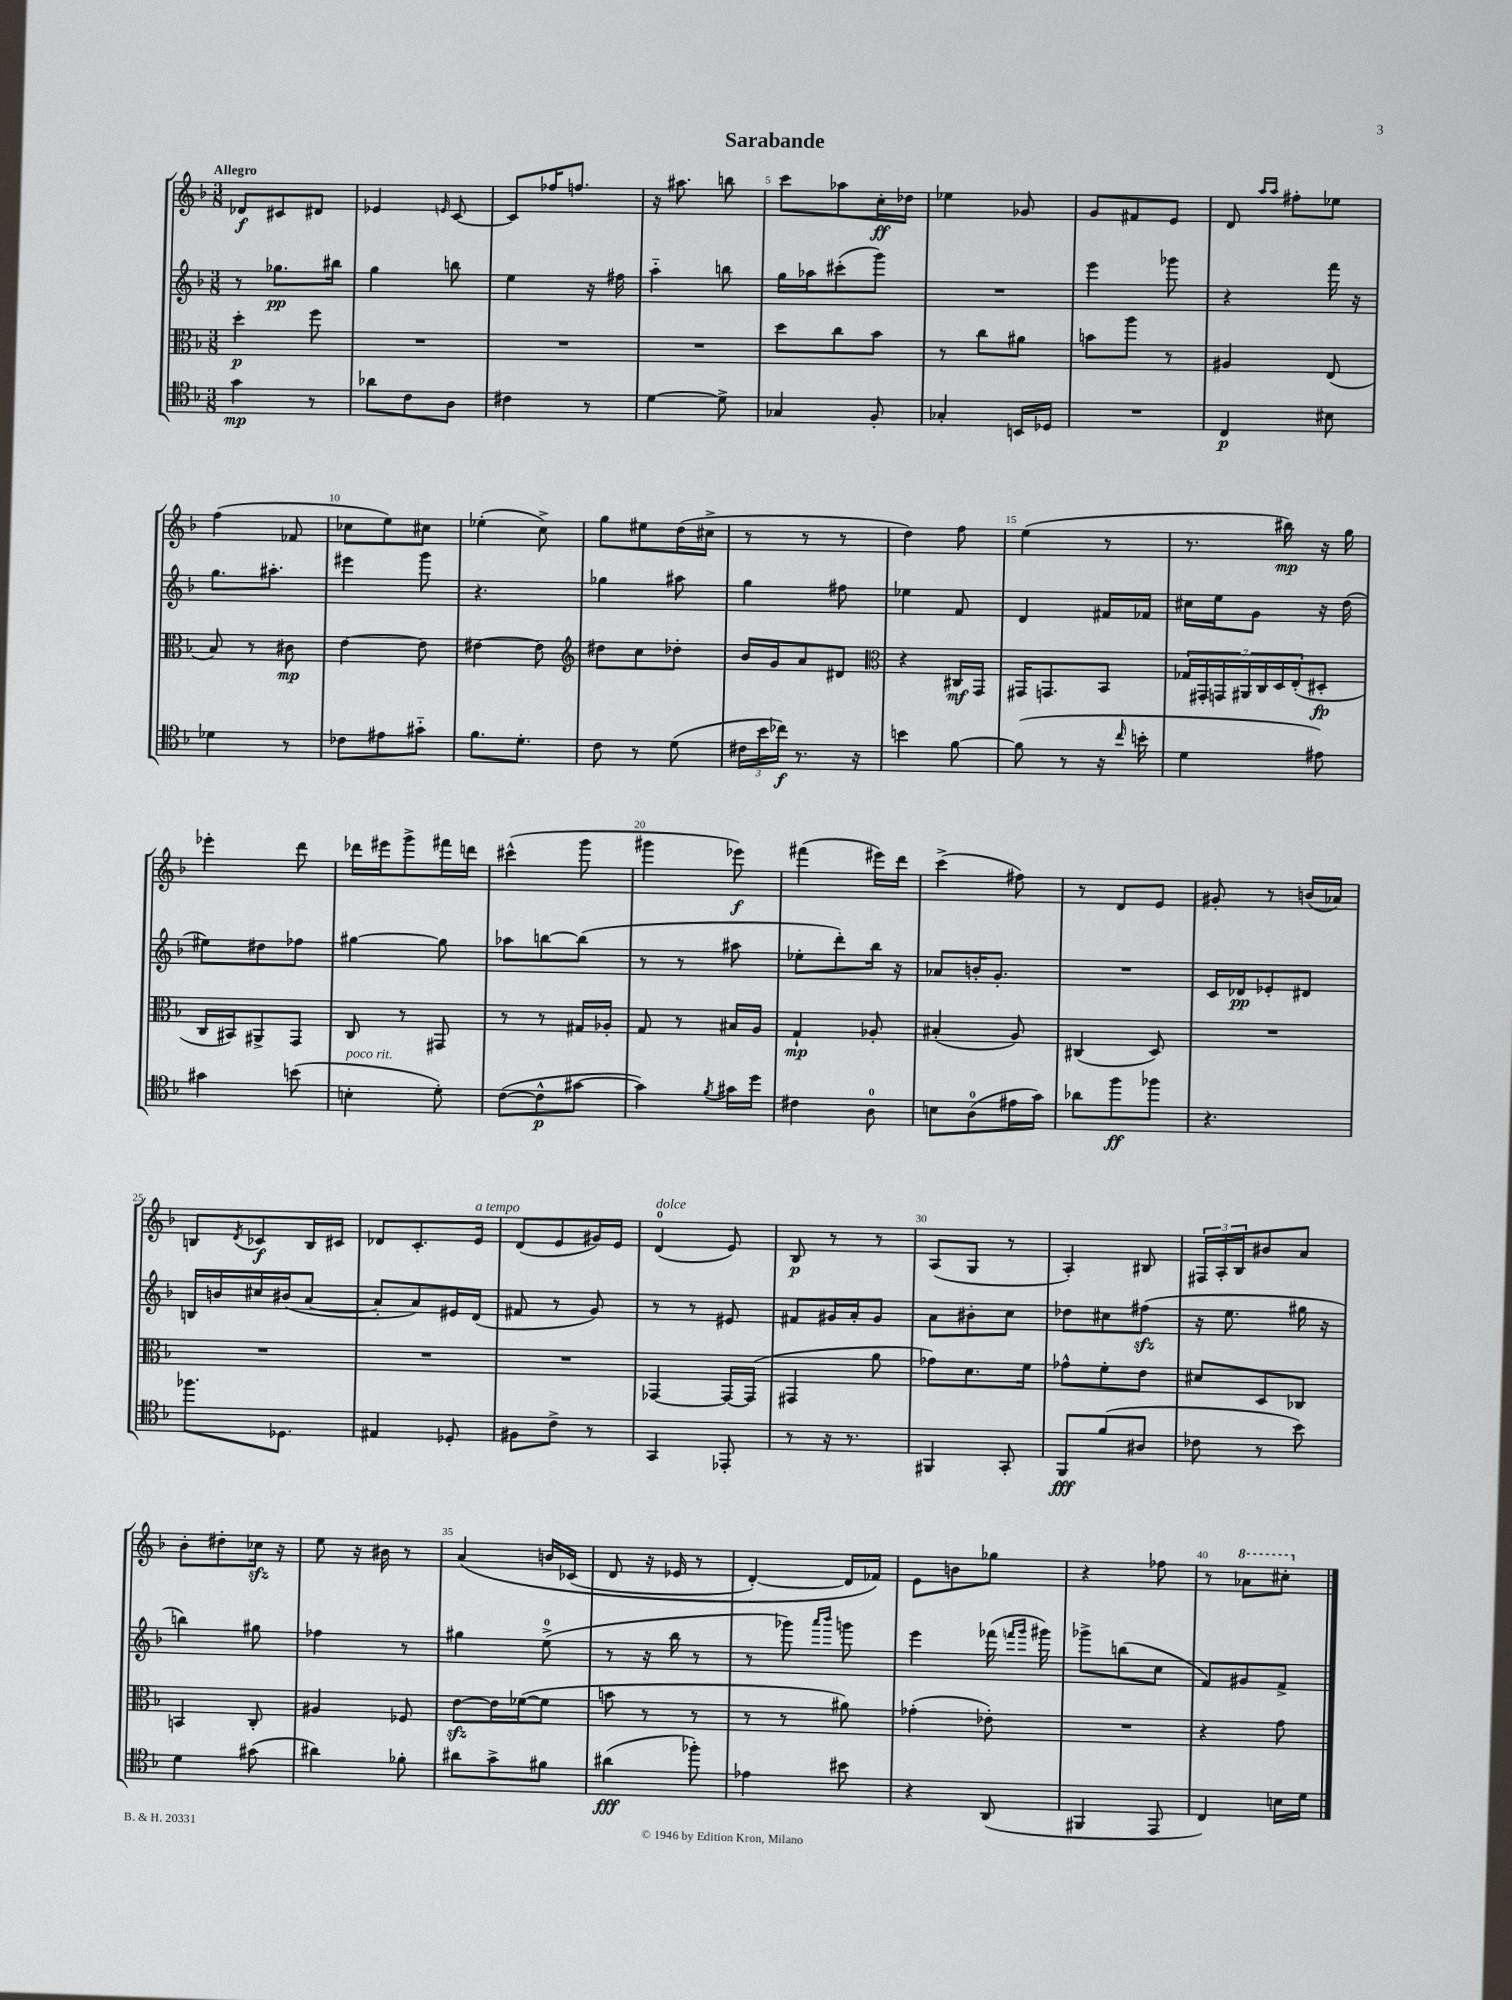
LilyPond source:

\header { title = "Sarabande" }
<<
\new StaffGroup <<
\new Staff = "s0" {
    \clef treble \key f \major \numericTimeSignature \time 3/8 \tempo "Allegro"
    des'8\f cis'8 dis'8 |
    ees'4 \grace { e'16 } c'8~ |
    c'8 fes''16 f''8. |
    r16 ais''8. b''8 |
    c'''8 aes''8 c''16-.\ff des''16 |
    ees''4 ges'8 |
    g'8 fis'8 e'8 |
    d'8 \grace { a''16 a''16 } fis''8-. ees''8 |
    f''4( fes'8 |
    ces''8 e''8) cis''8 |
    ees''4-.( c''8->) |
    g''8 eis''8 d''16( cis''16-> |
    r8 r8 r8 |
    d''4) f''8 |
    e''4( r8 |
    r8. bis''16\mp) r16 g''16 |
    ees'''4-. d'''8 |
    des'''16 eis'''16 g'''8-> fis'''16 d'''16 |
    cis'''4-^( g'''8 |
    gis'''4 ees'''8\f) |
    fis'''4( eis'''16) d'''16 |
    c'''4->( fis''8) |
    r8 d'8 e'8 |
    gis'8-. r8 b'16( aes'16) |
    b8 \acciaccatura { d'8 } ces'8\f b16 cis'16 |
    des'8 c'8.-. e'16^\markup { \italic "a tempo" } |
    d'8( e'8 gis'16) e'16 |
    d'4-0^\markup { \italic "dolce" }( e'8) |
    bes8\p r8 r8 |
    a8( g8 r8 |
    a4-.) bis8 |
    \tuplet 3/2 { fis16 a16-. bes16 } bis'8 a'8 |
    bes'8-. dis''8-. ces''16\sfz r16 |
    e''8 r16 bis'16 r8 |
    a'4\( b'16 ces'16( |
    d'8 r16 ees'16 r8 |
    d'4~-.) d'16 fes'16\) |
    e'8 b'8 ges''8 |
    r4 fes''8 |
    r8 \ottava #1 aes''8 cis'''8-. \ottava #0 \bar "|." |
}
\new Staff = "s1" {
    \clef treble \key f \major \numericTimeSignature \time 3/8
    r8 ges''8.\pp bis''16 |
    g''4 b''8 |
    e''4 r16 fis''16 |
    a''4-_ b''8 |
    g''16 aes''16 cis'''8-.( g'''8) |
    R4. |
    e'''4 ges'''8 |
    r4 f'''16 r16 |
    g''8. ais''8.-. |
    eis'''4 g'''8 |
    r4. |
    ges''4 ais''8 |
    g''4 fis''8 |
    ees''4 f'8 |
    d'4 fis'16 fes'16 |
    cis''16 e''16 g'8 r16 d''16( |
    eis''8) dis''8 fes''8 |
    gis''4~ gis''8 |
    aes''8 b''8~ b''8( |
    r8 r8 ais''8 |
    ees''8-. d'''8-.) bes''16 r16 |
    aes'8 b'16-. g'8.-. |
    R4. |
    c'16 des'16\pp ees'8-. dis'8 |
    b16 b'16 cis''16 bis'16( a'8~ |
    a'8-. a'8) eis'16 d'16( |
    fis'8 r8 g'8) |
    r8 r8 eis'8 |
    fis'8 gis'16 a'16-. gis'8 |
    a'8 bis'8-. c''8 |
    des''8 cis''8 fis''8\sfz( |
    r16 e''8. gis''16 r16 |
    b''4) gis''8 |
    fes''4 r8 |
    gis''4 e''8-0->( |
    r8 r16 bes''16 r8 |
    r8 ges'''8) \grace { a'''16 bes'''16 } g'''8 |
    e'''4 fes'''16( \grace { f'''16 g'''16 } gis'''16) |
    ges'''8-> b''8( c''8 |
    f'8) gis'8 f'8-> \bar "|." |
}
\new Staff = "s2" {
    \clef alto \key f \major \numericTimeSignature \time 3/8
    d''4-.\p f''8 |
    R4. |
    R4. |
    R4. |
    d''8 c''8 bes'8 |
    r8 c''8 ais'8 |
    b'8 a''8 r8 |
    ais4 e8( |
    bes8) r8 cis'8\mp |
    e'4~ e'8 |
    eis'4~ eis'8 |
    \clef treble dis''8 c''8 des''8-. |
    bes'16 g'16 a'8 dis'8 |
    \clef alto r4 cis16\mf g,16 |
    gis,16 g,8. bes,8 |
    \tuplet 7/4 { ges16 gis,16-. g,16 ais,16 c16 d16 e16-.( } dis8-.\fp |
    c16 bis,16) ais,8-> g,8 |
    c8 r8 gis,8 |
    r8 r8 gis16 aes16-. |
    g8 r8 bis16 a16 |
    g4-!\mp aes8-. |
    bis4-.( a8) |
    cis4( d8) |
    R4. |
    R4. |
    R4. |
    R4. |
    ges,4~ ges,16~ ges,16( |
    gis,4 a'8 |
    ges'8) d'8. f'16 |
    ges'8-^ f'8-. e'8 |
    dis'8 d8 ces8 |
    b,4 c8-. |
    ais4 fes8 |
    e'8~\sfz e'16 fes'16~( fes'8 |
    b'8 r8 r8 |
    r8 r8 ais'8) |
    ges'4-.( ees'8-.) |
    R4. |
    r4 g'8 \bar "|." |
}
\new Staff = "s3" {
    \clef tenor \key f \major \numericTimeSignature \time 3/8
    g'4\mp r8 |
    aes'8 c'8 a8 |
    cis'4 r8 |
    d'4~ d'8-> |
    ges4 f8-. |
    ges4-. b,16 des16 |
    R4. |
    c4\p bis8 |
    des'4 r8 |
    ces'8 eis'8 gis'8-_ |
    f'8. d'8.-. |
    c'8 r8 d'8( |
    \tuplet 3/2 { cis'16 bes'16 ces''16\f) } r8. r16 |
    b'4 f'8~ |
    f'8( r8 r16 \grace { c''16 } b'16-. |
    d'4 eis'8) |
    gis'4 b'8( |
    b4-.^\markup { \italic "poco rit." } d'8-.) |
    c'8~( c'8-^\p gis'8~ |
    gis'4) \acciaccatura { f'8 } gis'16 d''16 |
    cis'4 a8-0 |
    b8 a8-0( eis'16 g'16) |
    aes'8 f''8\ff fes''8 |
    r4. |
    fes''8. des8. |
    eis4 des8-. |
    fis8 c'8-> r8 |
    g,4 ees,8-. |
    r8 r16 r8. |
    fis,4 g,8-. |
    f,8\fff f'8( ais8 |
    ces'8 r8 bes'8) |
    d'4 gis'8( |
    ais'4) fes'8-. |
    ais'8 g'8-> fis'8 |
    ais'4\fff( fes''8-.) |
    ees'4 bis'8 |
    r4 a,8( |
    fis,4 e,8 |
    c4) b16 d'16 \bar "|." |
}
>>
>>
\layout { \context { \Score \override BarNumber.break-visibility = ##(#f #t #t) barNumberVisibility = #(every-nth-bar-number-visible 5) } }
